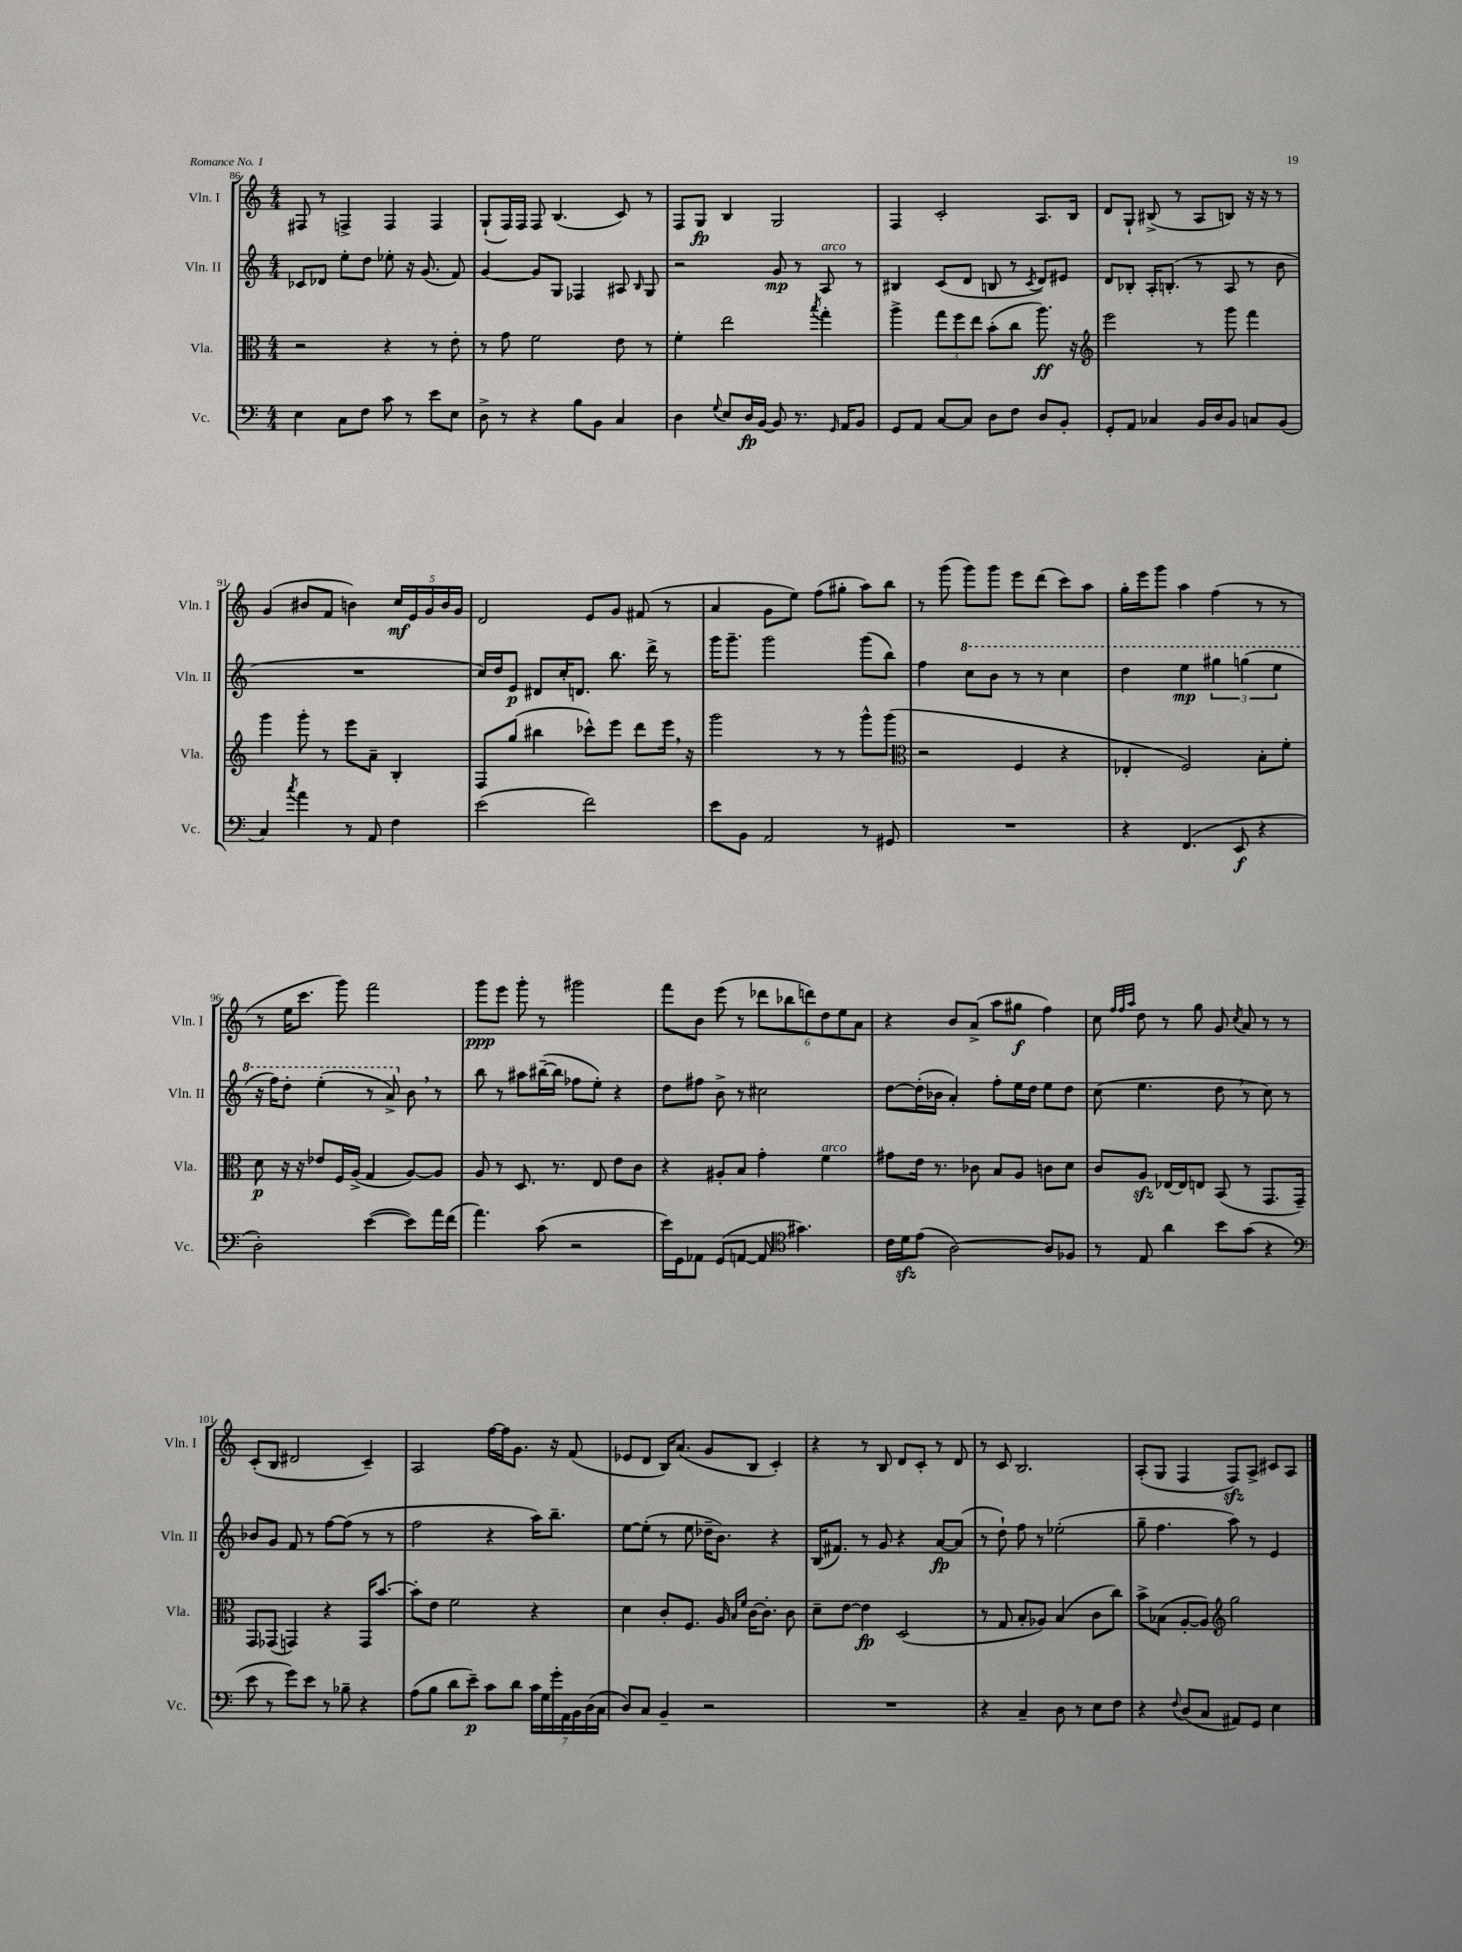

**kern	**kern	**kern	**kern
*staff4	*staff3	*staff2	*staff1
*clefF4	*clefC3	*clefG2	*clefG2
*k[]	*k[]	*k[]	*k[]
*M4/4	*M4/4	*M4/4	*M4/4
4E	2r	8c-	8F#
.	.	8d-	8r
8C	.	8ee'	4F^
8F	.	8dd	.
8c	4r	8ee-'	4F
8r	.	16r	.
.	.	(8.g	.
8e	8r	.	4F
8E	8e'	8f)	.
=	=	=	=
8D^	8r	[4g	(8G`
8r	8g	.	16F)
.	.	.	16F
4r	2f	8g]	8F
.	.	8G	(4.B
8B	.	4F-	.
8BB	.	.	.
4C	8e	8A#	8c)
.	.	16qqB	.
.	8r	8G	8r
=	=	=	=
4D	4f'	2r	8F
.	.	.	8G
8qqG	.	.	.
8E	2ee	.	4B
16D	.	.	.
[16BB	.	.	.
8BB]	.	8g	2G
8.r	.	8r	.
.	8qbb	.	.
.	4gg'	8A	.
16qqGG	.	.	.
16AA	.	.	.
8BB	.	8r	.
=	=	=	=
8GG	4aa^	4B#	4F
8AA	.	.	.
[8C	12gg	(8c	2c'
.	12ff	.	.
8C]	.	8d	.
.	12ee	.	.
8D	(8b'	8B	.
8F	8cc	8r	.
.	.	8qc	.
8D	8.aa)	8d)	8.A
8BB'	.	8e#	.
.	16r	.	16B
=	=	=	=
*	*clefG2	*	*
8GG'	2eee	8d	8d
8AA	.	8B-'	8G`
4C-	.	16A'	(8B#^
.	.	(8.B'	.
.	.	.	8r
16BB	8r	8r	8A
16D	.	.	.
8BB	8ggg	8A	8B)
8C	4fff	8r	16r
.	.	.	16r
(8BB	.	8b	8r
=	=	=	=
4C)	4ggg	1r	(4g
8qcc	.	.	.
4a	8ggg'	.	8b#
.	8r	.	8f
8r	8eee	.	4b)
8AA	8a~	.	.
4F	4B'	.	20cc
.	.	.	20e
.	.	.	20g
.	.	.	20b
.	.	.	20g
=	=	=	=
(2e	8F	16cc)	2d
.	.	16dd	.
.	(8gg	8e	.
.	4bb#	8d#	.
.	.	16cc'	.
.	.	8.d	.
2f)	8ccc-^^)	.	8e
.	8eee	8.bb	8g
.	8ddd	.	(8f#
.	.	16ddd^	.
.	16eee	8r	8r
.	16r	.	.
=	=	=	=
8e	2ggg	16ggg	4a
.	.	8.ggg~	.
8BB	.	.	.
2AA	.	2ggg	8g
.	.	.	8ee)
.	8r	.	(8ff
.	8r	.	8gg#'
8r	8ggg^^	(8ggg	8aa)
8GG#	(8ggg	8bb)	8bb
=	=	=	=
*	*clefC3	*	*
1r	2r	4ff	8r
.	.	.	(8ggg
.	.	8ccc	8ggg)
.	.	8bb	8ggg
.	4F	8r	8eee
.	.	8r	(8ddd
.	4r	4ccc	8ccc)
.	.	.	8aa
=	=	=	=
4r	4E-'	4ddd	16gg'
.	.	.	16eee
.	.	.	8ggg
(4.FF	2F)	4eee	4aa
.	.	6ggg#	(4ff
8EE	.	.	.
.	.	(6ggg	.
4r	8B'	.	8r
.	.	6eee	.
.	8f'	.	8r
=	=	=	=
2D')	8d	16r	8r
.	.	16fff)	.
.	16r	8ddd'	16ee
.	16r	.	8.ccc
.	8e-	(4eee'	.
.	16F	.	8ggg)
.	(16A^	.	.
([4e	4G	8r	2fff
.	.	8aa^)	.
8e])	[8A)	8b	.
16a	8A]	8r	.
(16f	.	.	.
=	=	=	=
4.a)	8A	8bb	8ggg
.	8r	8r	8eee
.	8.D	8aa#	8ggg'
(8c	.	([16bb#~	8r
.	8.r	16bb#]	.
2r	.	8ff-	2ggg#
.	8E	8ee')	.
.	8e	4r	.
.	8c	.	.
=	=	=	=
16e)	4r	8dd	8fff
16GG	.	.	.
8AA-	.	8ff#	8b
(8GG	8A#'	8b^	(8eee
[8AA	8B	8r	8r
8AA]	4g'	2cc#	12ddd-
.	.	.	12bb-
*clefC4	*	*	*
4.g#)	.	.	.
.	.	.	12ddd)
.	4f	.	12dd
.	.	.	12ee
.	.	.	12a
=	=	=	=
16c	8g#	[8dd	4r
16d	.	.	.
(8e	16e	(16dd']	.
.	8.r	16b-	.
[2A)	.	4a')	8b
.	8c-	.	(8a^
.	8B	8ff'	8aa
.	8A	16ee	8gg#
.	.	16dd	.
8A]	8c	8ee	4ff)
8F-	8d	8dd	.
=	=	=	=
8r	8c	(8cc	8cc
.	.	.	32qqff
.	.	.	32qqff
.	.	.	32qqaa
8E	8A	4.ee	8dd
4a	[16E-	.	8r
.	16E-]	.	.
.	8E	.	8gg
8b	(8BB	8dd	8g
.	.	.	8qcc
(8g	8r	8r	8a
4r	8.GG	8cc)	8r
.	.	8r	8r
.	16GG~)	.	.
=	=	=	=
*clefF4	*	*	*
8e	8GG	8b-	(8c'
8r	(8GG-	8g	8B
8g)	4GG)	8f	2d#
8e	.	8r	.
8r	4r	[8ff	.
8B-~	.	(8ff]	.
4r	16GG	8r	4c~)
.	[8.b	.	.
.	.	8r	.
=	=	=	=
(8A	8b']	2ff	2A
8B	8e	.	.
8d	2f	.	.
8e~)	.	.	.
8c	.	4r	[16ff
.	.	.	16ff]
8d	.	.	8.g
28c	4r	16aa)	.
28G	.	.	.
.	.	8.bb~	16r
28g'	.	.	.
28AA	.	.	.
.	.	.	(8f
28BB	.	.	.
(28D	.	.	.
28C	.	.	.
=	=	=	=
8D)	4d	[8ee	8e-
8C	.	(8ee']	8d
4BB~	8c'	8r	16B)
.	.	.	(8.a
.	8.F	8ee	.
2r	.	16dd-~	8g
.	16A	8.b)	.
.	16qqB	.	.
.	16qqf	.	.
.	[16c	.	8B
.	8.c']	.	.
.	.	4r	4c')
.	8c	.	.
=	=	=	=
1r	8d~	(16B	4r
.	.	8.f#)	.
.	[8e	.	.
.	4e]	8r	8r
.	.	8g	8B
.	(2D	4r	8d
.	.	.	8c'
.	.	[8a	8r
.	.	(8a]	8d
=	=	=	=
4r	8r	8r	8r
.	8G	8dd`)	8c
4C~	8B'	8ff	2.B
.	8A-)	8r	.
8D	(4B	(2ee-'	.
8r	.	.	.
8E	8c	.	.
8F	8cc)	.	.
=	=	=	=
4r	8b^	8gg~	(8A'
.	(8B-	4.ff	8G
8qqF	.	.	.
(8D	[8A'	.	4F
8C	8A])	.	.
*	*clefG2	*	*
8AA#)	2gg	8aa)	8F)
8GG	.	8r	8A^
4E	.	4e	8c#
.	.	.	8A
==	==	==	==
*-	*-	*-	*-
